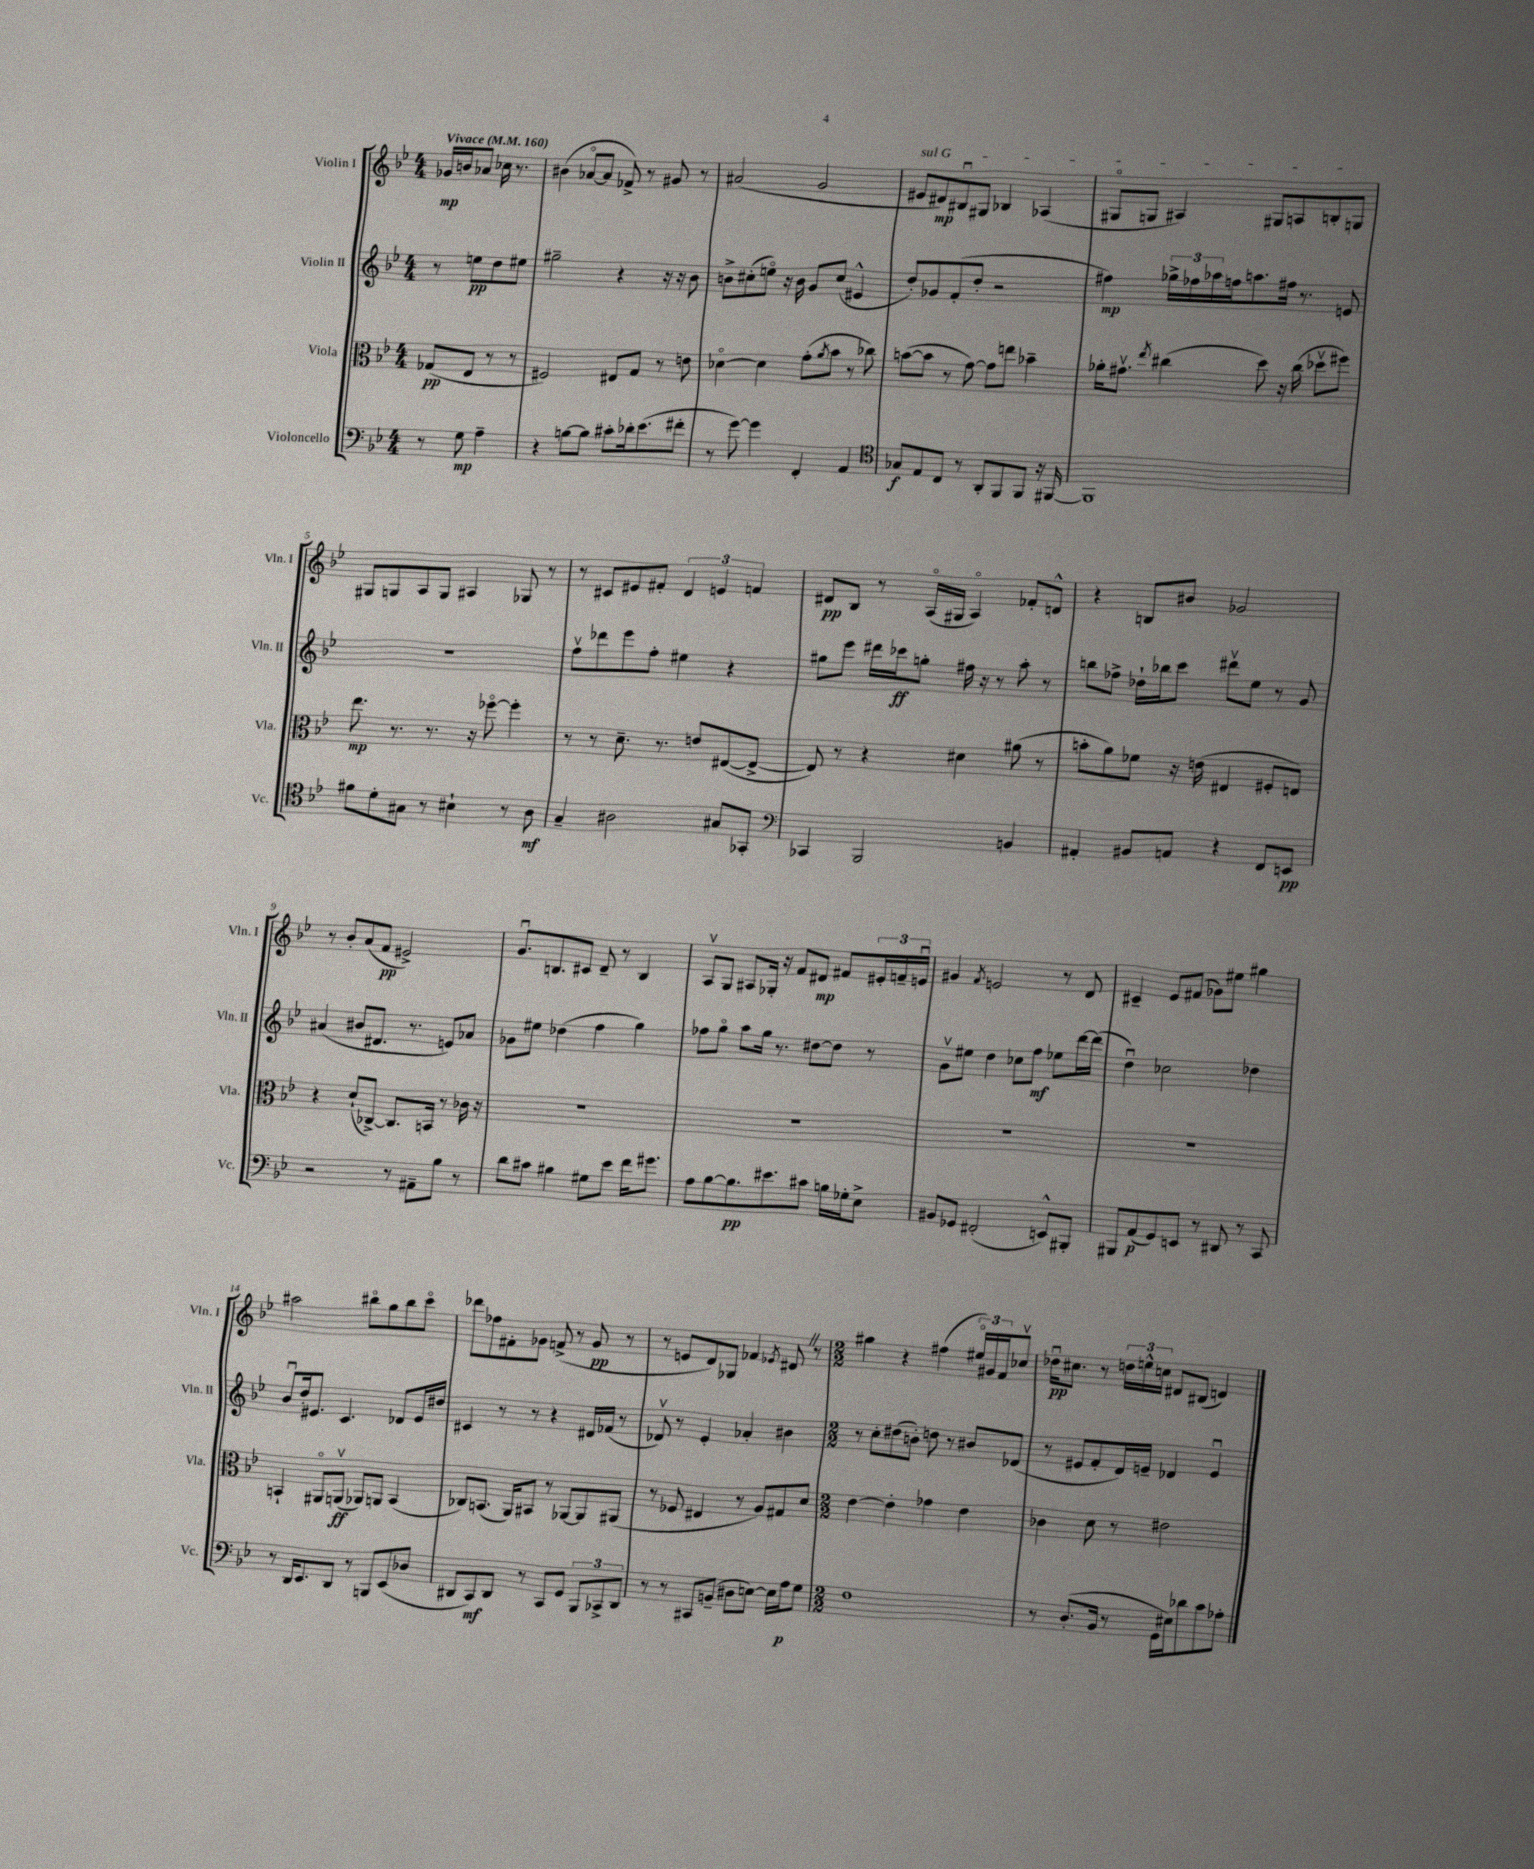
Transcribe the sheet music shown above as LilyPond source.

<<
\new StaffGroup <<
\new Staff = "s0" \with { instrumentName = "Violin I" shortInstrumentName = "Vln. I" } {
    \clef treble \key bes \major \numericTimeSignature \time 4/4 \partial 2 \tempo "Vivace" 4 = 160
    ges'16\mp b'16 aes'8 ces''16 r8. |
    bis'4( aes'8~\flageolet aes'8 fes'8->) r8 gis'8 r8 |
    ais'2( g'2 |
    \once \override TextSpanner.bound-details.left.text = \markup { \italic "sul G" } eis'8\startTextSpan dis'8\mp) bis8\downbow gis8 bes4 aes4( |
    gis8\flageolet g8 ais4) gis8 a8 b8-. g8\stopTextSpan |
    gis8 g8 a8 g8 ais4 ges8 r8 |
    r8 cis'8 eis'8 fis'8-. \tuplet 3/2 { d'4 e'4 f'4 } |
    dis'8\pp bes8 r8 a16\flageolet( gis16 a4\flageolet) fes'8-. d'8-^ |
    r4 b8 bis'8 ges'2 |
    r8 bes'8-. a'8( f'8\pp eis'2->) |
    g'8.\downbow b8. cis'8 d'8-- r8 b4 |
    a8\upbow g8 ais8 ges16-. r16 f'8 dis'8\mp fis'8 \tuplet 3/2 { eis'16-. f'16-- e'16\downbow } |
    gis'4 \acciaccatura { f'8 } e'2 r8 d'8 |
    cis'4-- ees'8 fis'8( ges'8) eis''8 gis''4 |
    ais''2 bis''8\flageolet g''8 bis''8 c'''8\flageolet |
    des'''8 fes''8 fis'8-. ges'8 f'8->( r8 ges'8\pp r8 |
    r8 e'8 d'8) ges8 fes'4 \acciaccatura { ees'8 } dis'8 \once \override BreathingSign.text = \markup { \musicglyph "scripts.caesura.straight" } \breathe r8 |
    \numericTimeSignature \time 2/2 gis''4 r4 fis''4( \tuplet 3/2 { eis''16\flageolet) gis'16 f'16 } ces''8\upbow |
    des''16\downbow\pp cis''8. r8 \tuplet 3/2 { d''16 e''16-^ c''16 } dis'8 bis8( d'4) \bar "|." |
}
\new Staff = "s1" \with { instrumentName = "Violin II" shortInstrumentName = "Vln. II" } {
    \clef treble \key bes \major \numericTimeSignature \time 4/4 \partial 2
    r8 e''8\pp d''8 eis''8 |
    gis''2-- r4 r16 r16 bes'8 |
    b'8-> cis''8-.( e''8\flageolet) r16 b'16 g'8 cis''8( eis'4-^ |
    d''8-.) ges'8 f'8-.( d''8-. r2 |
    fis''4\mp) \tuplet 3/2 { ges''16-> fes''16 aes''16 } f''16 a''8. fis''16 r8. e'8 |
    R1 |
    f''8\upbow des'''8 ees'''8 f''8-. eis''4 r4 |
    gis''8 ees'''8 dis'''16 ces'''16\ff g''8-. fis''16 r16 r8 a''8-. r8 |
    b''8 fes''8-> des''16-! bes''16 c'''8 dis'''8\upbow ees''8 r8 g'8 |
    ais'4( bis'8 dis'8. r8. e'8) aes'8 |
    ges'8 eis''8 des''4( f''4 g''4) |
    fes''8 g''8\flageolet a''8 g''16 r8. dis''8~ dis''8 r8 |
    g'8\upbow eis''8 d''4 ces''8 f''8\mf ees''8 d'''16~ d'''16( |
    d''4\downbow) ces''2 des''4 |
    bes'8\downbow d''16-. eis'8. c'4. des'8 eis'16 dis''16 |
    cis'4 r8 r8 r4 dis'16 fes'16( r8 |
    des'8\upbow) r8 ees'4-. aes'4-. bis'4 |
    \numericTimeSignature \time 2/2 r8 c''8-. dis''8( b'8-.) d''8 r8 bis'8 des'8( |
    r8 eis'8 f'8-. d'16) e'16-- des'4 e'4\downbow \bar "|." |
}
\new Staff = "s2" \with { instrumentName = "Viola" shortInstrumentName = "Vla." } {
    \clef alto \key bes \major \numericTimeSignature \time 4/4 \partial 2
    ges8\pp( ees8 r8 r8 |
    fis2) eis8 g8 r8 e'8 |
    des'4~\flageolet des'4 g'8-.( \acciaccatura { a'8 } bes'8 r8 ces''8) |
    b'8~( b'8 r8 g'8~) g'8 e''8 bes'4-- |
    aes'16-. gis'8.\upbow \acciaccatura { ees''8 } cis''4( d''8) r16 cis''16( des''8\upbow fis''8) |
    ees''8.\mp r8. r8. r16 fes''8~\flageolet fes''4-. |
    r8 r8 d'8.-- r8. e'8 eis8~( eis8~-> |
    eis8) r8 r4 dis'4 ais'8( r8 |
    b'8-. a'8) fes'8 r16 e'16( eis4 fis8-. e8) |
    r4 d'8-!( ces8~->) ces8. b,16 r8 ces'16 r16 |
    R1 |
    R1 |
    R1 |
    R1 |
    b,4-! ais,8\flageolet a,8\upbow\ff( aes,8) a,8 b,4( |
    ces8) b,8.( a,16) bis,8 r8 aes,8~ aes,8 ais,8( |
    r8 fes8 eis4 r8 a8) gis8 d'8 |
    \numericTimeSignature \time 2/2 ees'4~ ees'4-. ges'4 ees'4 |
    ces'4 d'8 r8 eis'2 \bar "|." |
}
\new Staff = "s3" \with { instrumentName = "Violoncello" shortInstrumentName = "Vc." } {
    \clef bass \key bes \major \numericTimeSignature \time 4/4 \partial 2
    r8 g8\mp a4-- |
    r4 b8~ b8 cis'8-. des'16-. ees'8.( fis'8-. |
    r8 g'8~) g'4 f,4-. a,4 |
    \clef tenor ges8\f ees8 c8 r8 a,8-. f,8 f,8 r16 fis,16~ |
    fis,1 |
    fis'8 d'8-. gis8 r8 bis4-! r8 a8\mf |
    g4-- ais2 gis8 ges,8-. |
    \clef bass ces,4 bes,,2 b,4 |
    ais,4-. bis,8 a,8 r4 f,8 e,8\pp |
    r2 r8 ais,8-- bes8 r8 |
    d'8 cis'8 bis4 gis8 ees'8 f'16 gis'8. |
    a8 bes8~ bes8.\pp eis'8. cis'8 b16 ges16-. ees8-> |
    bis,8 ges,8 fis,2-.( e,8-^) bis,,8-. |
    bis,,8 a,8\p( g,8) e,8 r8 dis,8 r8 c,8 |
    r8 d,16 ees,8. d,8 r8 b,,8 ees,8( des8 |
    dis,8 c,8\mf) dis,8 r8 c,8 g,8 \tuplet 3/2 { bes,,8 ces,8-> dis,8 } |
    r8 r8 cis,8 b,8--( dis8 e8~) e16 a16\p g8 |
    \numericTimeSignature \time 2/2 f1 |
    r8 d8.-.( bes,16 r8 g,16 eis16) des'8 c'8 aes8-. \bar "|." |
}
>>
>>
